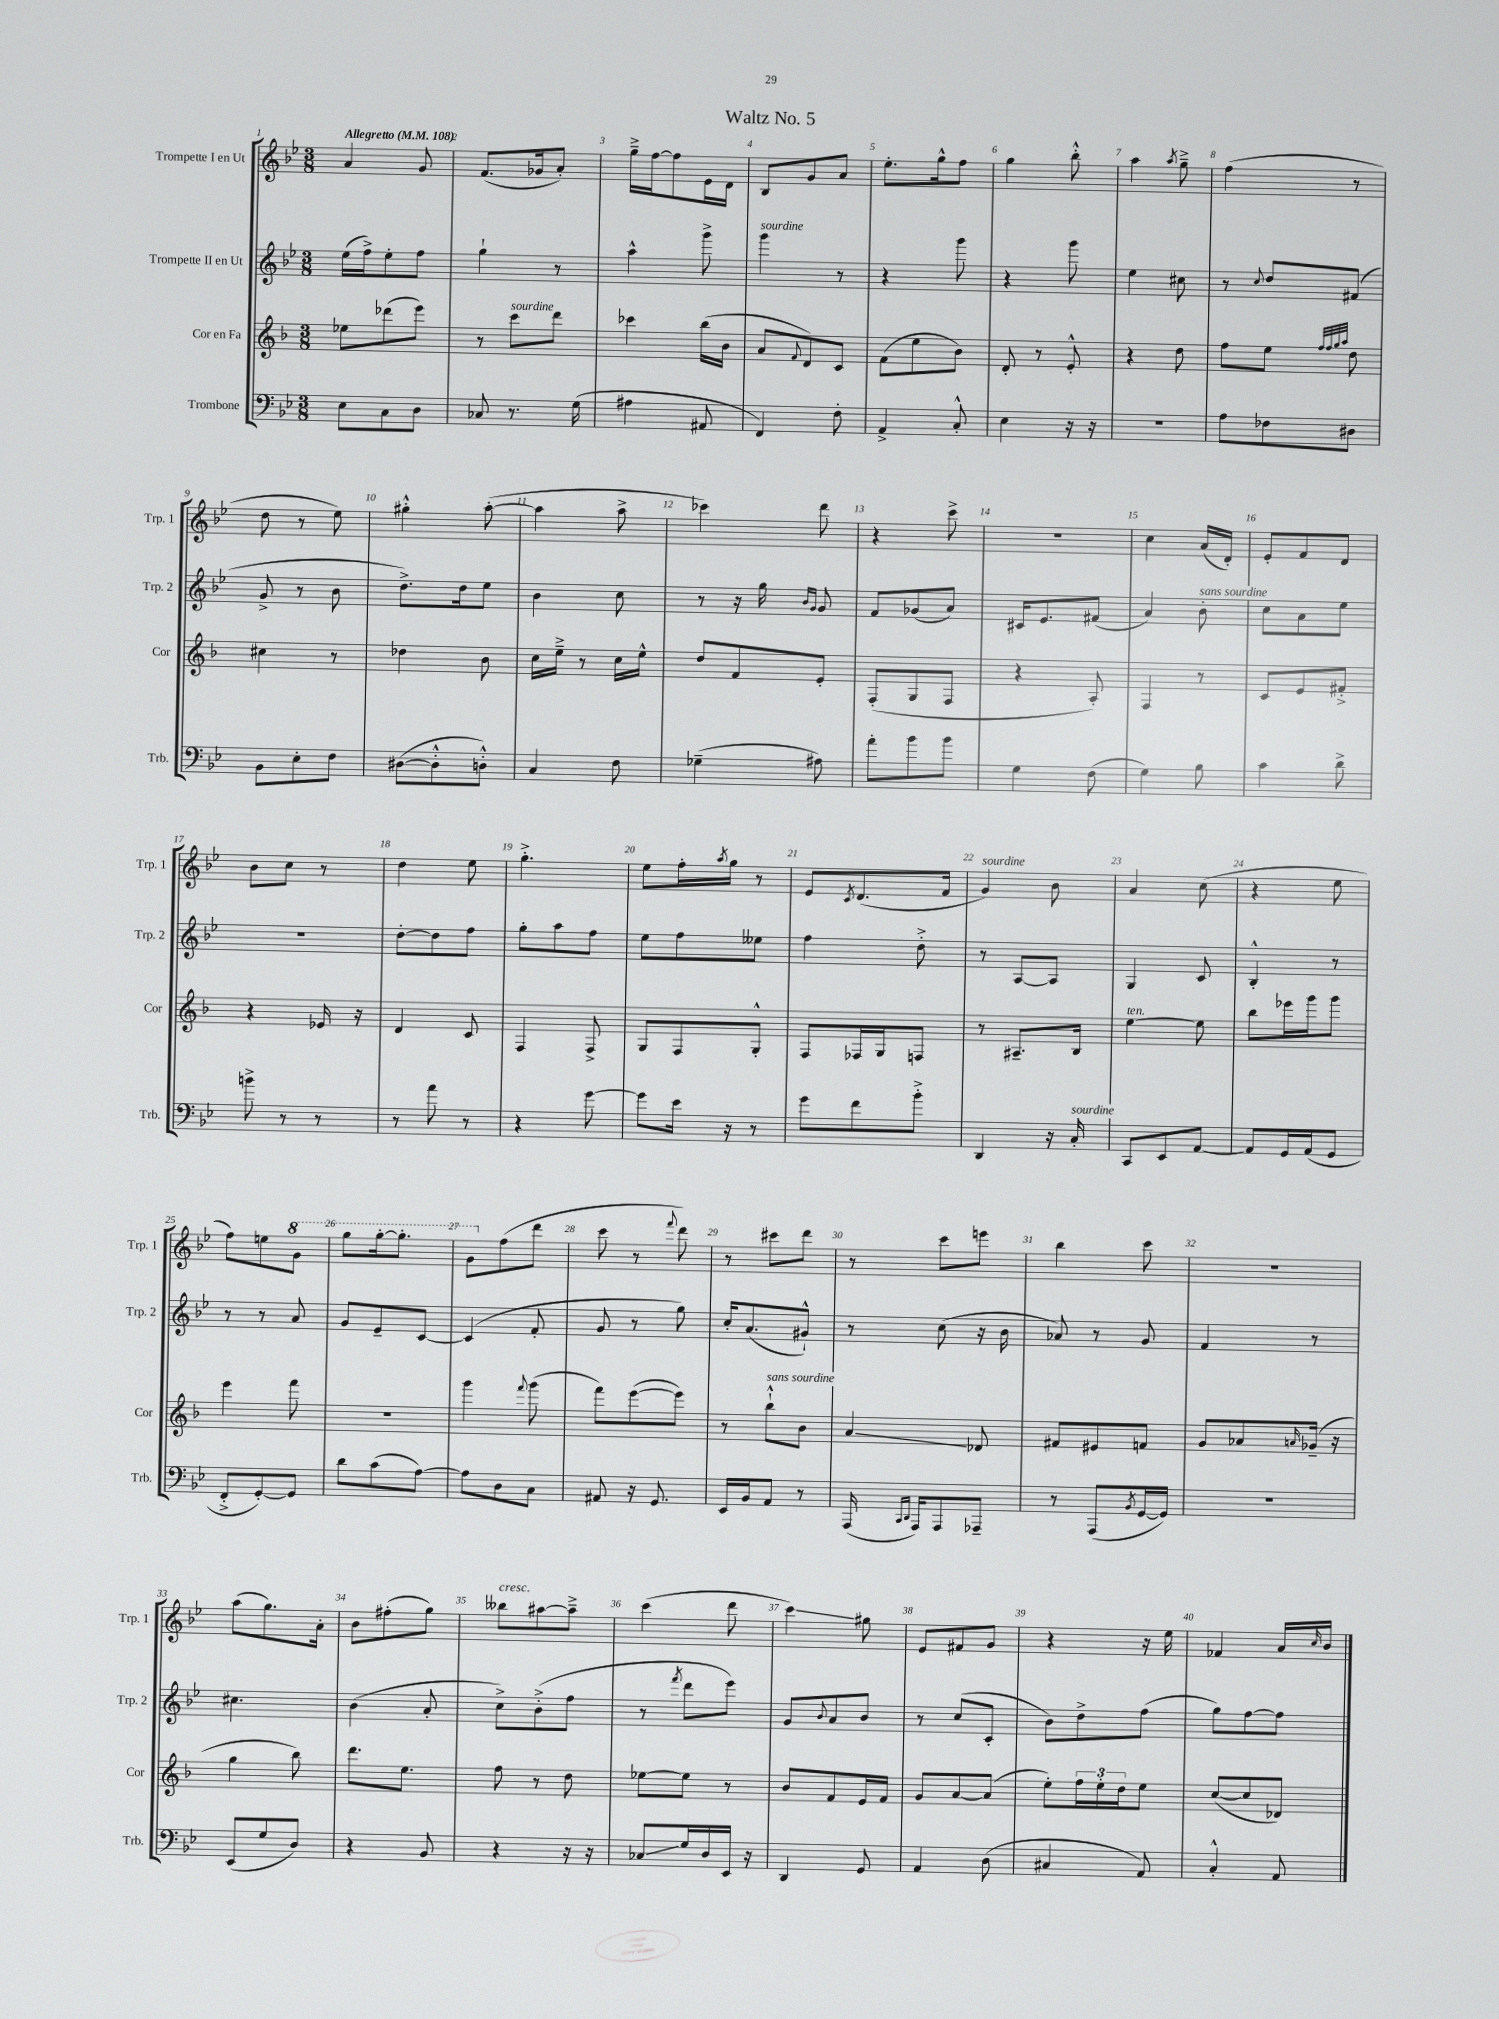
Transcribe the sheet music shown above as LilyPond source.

\header { title = "Waltz No. 5" }
<<
\new StaffGroup <<
\new Staff = "s0" \with { instrumentName = "Trompette I en Ut" shortInstrumentName = "Trp. 1" } {
    \clef treble \key bes \major \numericTimeSignature \time 3/8 \tempo "Allegretto" 4 = 108
    a'4 g'8 |
    f'8.( ges'16 a'8-.) |
    g''16---> f''16~ f''8 ees'16 d'16 |
    bes8 g'8 a'8 |
    ees''8.-. g''16-^ f''8 |
    g''4 bes''8-.-^ |
    a''4 \acciaccatura { a''8 } g''8---> |
    f''4( r8 |
    d''8 r8 ees''8) |
    gis''4-.-^ a''8~-.( |
    a''4 a''8-> |
    ces'''4) d'''8 |
    r4 c'''8-> |
    R4. |
    c''4 a'16( d'16-.) |
    ees'8-. f'8 d'8 |
    bes'8 c''8 r8 |
    d''4 ees''8 |
    g''4.-.-> |
    ees''8 f''16-. \acciaccatura { a''8 } g''16 r8 |
    ees'8 \acciaccatura { c'8 } d'8.( f'16 |
    g'4^\markup { \italic "sourdine" }) bes'8 |
    a'4 c''8( |
    r4 ees''8 |
    f''8) e''8 \ottava #1 g''8 |
    g'''8 g'''16~-. g'''8.-. |
    g''8 \ottava #0 f''8( d'''8 |
    c'''8 r8 \appoggiatura { f'''8 } d'''8) |
    r8 cis'''8 d'''8 |
    r8 c'''8 e'''8 |
    bes''4 c'''8 |
    R4. |
    a''8( g''8.) a'16-. |
    bes'8 fis''8-.( g''8) |
    beses''8^\markup { \italic "cresc." } ais''8~ ais''8---> |
    c'''4( d'''8 |
    c'''4\glissando) gis''8 |
    ees'8 fis'8 g'8 |
    r4 r16 ees''16 |
    fes'4 a'16 \grace { c''16 } bes'16 \bar "|." |
}
\new Staff = "s1" \with { instrumentName = "Trompette II en Ut" shortInstrumentName = "Trp. 2" } {
    \clef treble \key bes \major \numericTimeSignature \time 3/8
    ees''16( f''16->) ees''8-. f''8 |
    g''4-! r8 |
    a''4-^ g'''8-> |
    g'''4^\markup { \italic "sourdine" } r8 |
    r4 g'''8 |
    r4 g'''8 |
    ees''4 cis''8 |
    r8 \appoggiatura { c''8 } d''8 fis'8( |
    g'8-> r8 bes'8 |
    d''8.->) d''16 ees''8 |
    bes'4 c''8 |
    r8 r16 g''16 \grace { bes'16 g'16 } g'8 |
    f'8 ges'8( a'8) |
    cis'16 ees'8. fis'8( |
    a'4) bes'8-.^\markup { \italic "sans sourdine" } |
    c''8 a'8 ees''8 |
    R4. |
    d''8~-. d''8 f''8 |
    g''8-. a''8 f''8 |
    ees''8 f''8 eeses''8 |
    f''4 d''8-.-> |
    r8 a8~ a8 |
    g4 c'8 |
    bes4-.-^ r8 |
    r8 r8 a'8 |
    g'8 ees'8-- c'8~ |
    c'4( f'8-. |
    g'8 r8 g''8) |
    c''16-. a'8.( gis'8-!-^) |
    r8 c''8( r16 bes'16 |
    aes'8) r8 g'8 |
    f'4 r8 |
    cis''4. |
    bes'4( a'8-. |
    c''8->) bes'8-.->( f''8 |
    r8 \acciaccatura { f'''8 } d'''8 ees'''8) |
    g'8 \appoggiatura { bes'8 } a'8 bes'8 |
    r8 c''8( c'8-. |
    bes'8) d''8-> f''8( |
    g''8) f''8~ f''8 \bar "|." |
}
\new Staff = "s2" \with { instrumentName = "Cor en Fa" shortInstrumentName = "Cor" } {
    \clef treble \key f \major \numericTimeSignature \time 3/8
    ees''8 des'''8( e'''8) |
    r8 c'''8^\markup { \italic "sourdine" } d'''8 |
    ces'''4 bes''16( bes'16 |
    a'8 \appoggiatura { f'8 } d'8) c'8 |
    f'8( e''8 bes'8) |
    d'8-. r8 e'8-.-^ |
    r4 d''8 |
    f''8 e''8 \grace { f''32 f''32 g''32 a''32 } d''8 |
    cis''4 r8 |
    des''4 bes'8 |
    c''16 e''16---> r8 c''16 e''16-^ |
    d''8 f'8 e'8-. |
    f8-.( g8 f8 |
    r4 a8-.) |
    f4 r8 |
    c'8 e'8 fis'8-.-> |
    r4 ees'16 r16 |
    d'4 c'8 |
    f4 f8-> |
    g8 f8 g8-.-^ |
    f8 fes16 g16 f8 |
    r8 ais8.-- bes16 |
    e''4~^\markup { \italic "ten." } e''8 |
    bes''8 ees'''16 g'''16 g'''8 |
    e'''4 f'''8 |
    R4. |
    g'''4 \appoggiatura { f'''8 } g'''8( |
    f'''8) e'''8~( e'''8) |
    r8 bes''8-!-^^\markup { \italic "sans sourdine" } bes'8 |
    a'4\glissando des'8 |
    fis'8 eis'8 f'8 |
    g'8 aes'8 \grace { a'16 } ges'16--( r16 |
    g''4 bes''8) |
    d'''8. e''8. |
    f''8 r8 d''8 |
    ees''8~ ees''8 r8 |
    bes'8 f'8 e'16 f'16 |
    g'8 a'8~ a'8( |
    e''8-.) \tuplet 3/2 { f''16 e''16-. d''16 } e''8 |
    c''8~( c''8 des'8) \bar "|." |
}
\new Staff = "s3" \with { instrumentName = "Trombone" shortInstrumentName = "Trb." } {
    \clef bass \key bes \major \numericTimeSignature \time 3/8
    ees8 c8 d8 |
    ces8 r8. g16( |
    ais4 ais,8 |
    f,4) f8-. |
    a,4-> c8-.-^ |
    ees4 r16 r16 |
    R4. |
    a8 fes8 dis8 |
    bes,8 ees8-. f8 |
    dis8~( dis8-.-^ d8-.-^) |
    c4 f8 |
    ges4--( ais8) |
    a'8-. bes'8 bes'8 |
    g4 f8( |
    g4) bes8 |
    c'4 d'8-> |
    b'8-> r8 r8 |
    r8 a'8 r8 |
    r4 g'8~ |
    g'8 ees'16 r16 r8 |
    g'8 f'8 bes'8-.-> |
    d,4 r16 c16-.^\markup { \italic "sourdine" } |
    c,8 ees,8 a,8~ |
    a,8 g,16 a,16( g,8 |
    f,8-.-> g,8~-.) g,8 |
    d'8 c'8( a8~) |
    a8 d8 c8 |
    ais,8 r16 g,8. |
    ees,16 bes,16 a,8 r8 |
    a,,16( \grace { c,16 d,16 } a,,16) a,,8 aes,,8-- |
    r8 a,,8( \acciaccatura { bes,8 } g,16~ g,16) |
    R4. |
    ees,8( g8 d8) |
    r4 bes,8 |
    r4 r16 r16 |
    ces8\glissando g16 d16 ees,16 r16 |
    d,4 g,8 |
    a,4 d8( |
    cis4 a,8) |
    c4-.-^ a,8 \bar "|." |
}
>>
>>
\layout { \context { \Score \override BarNumber.break-visibility = ##(#f #t #t) barNumberVisibility = #all-bar-numbers-visible } }
